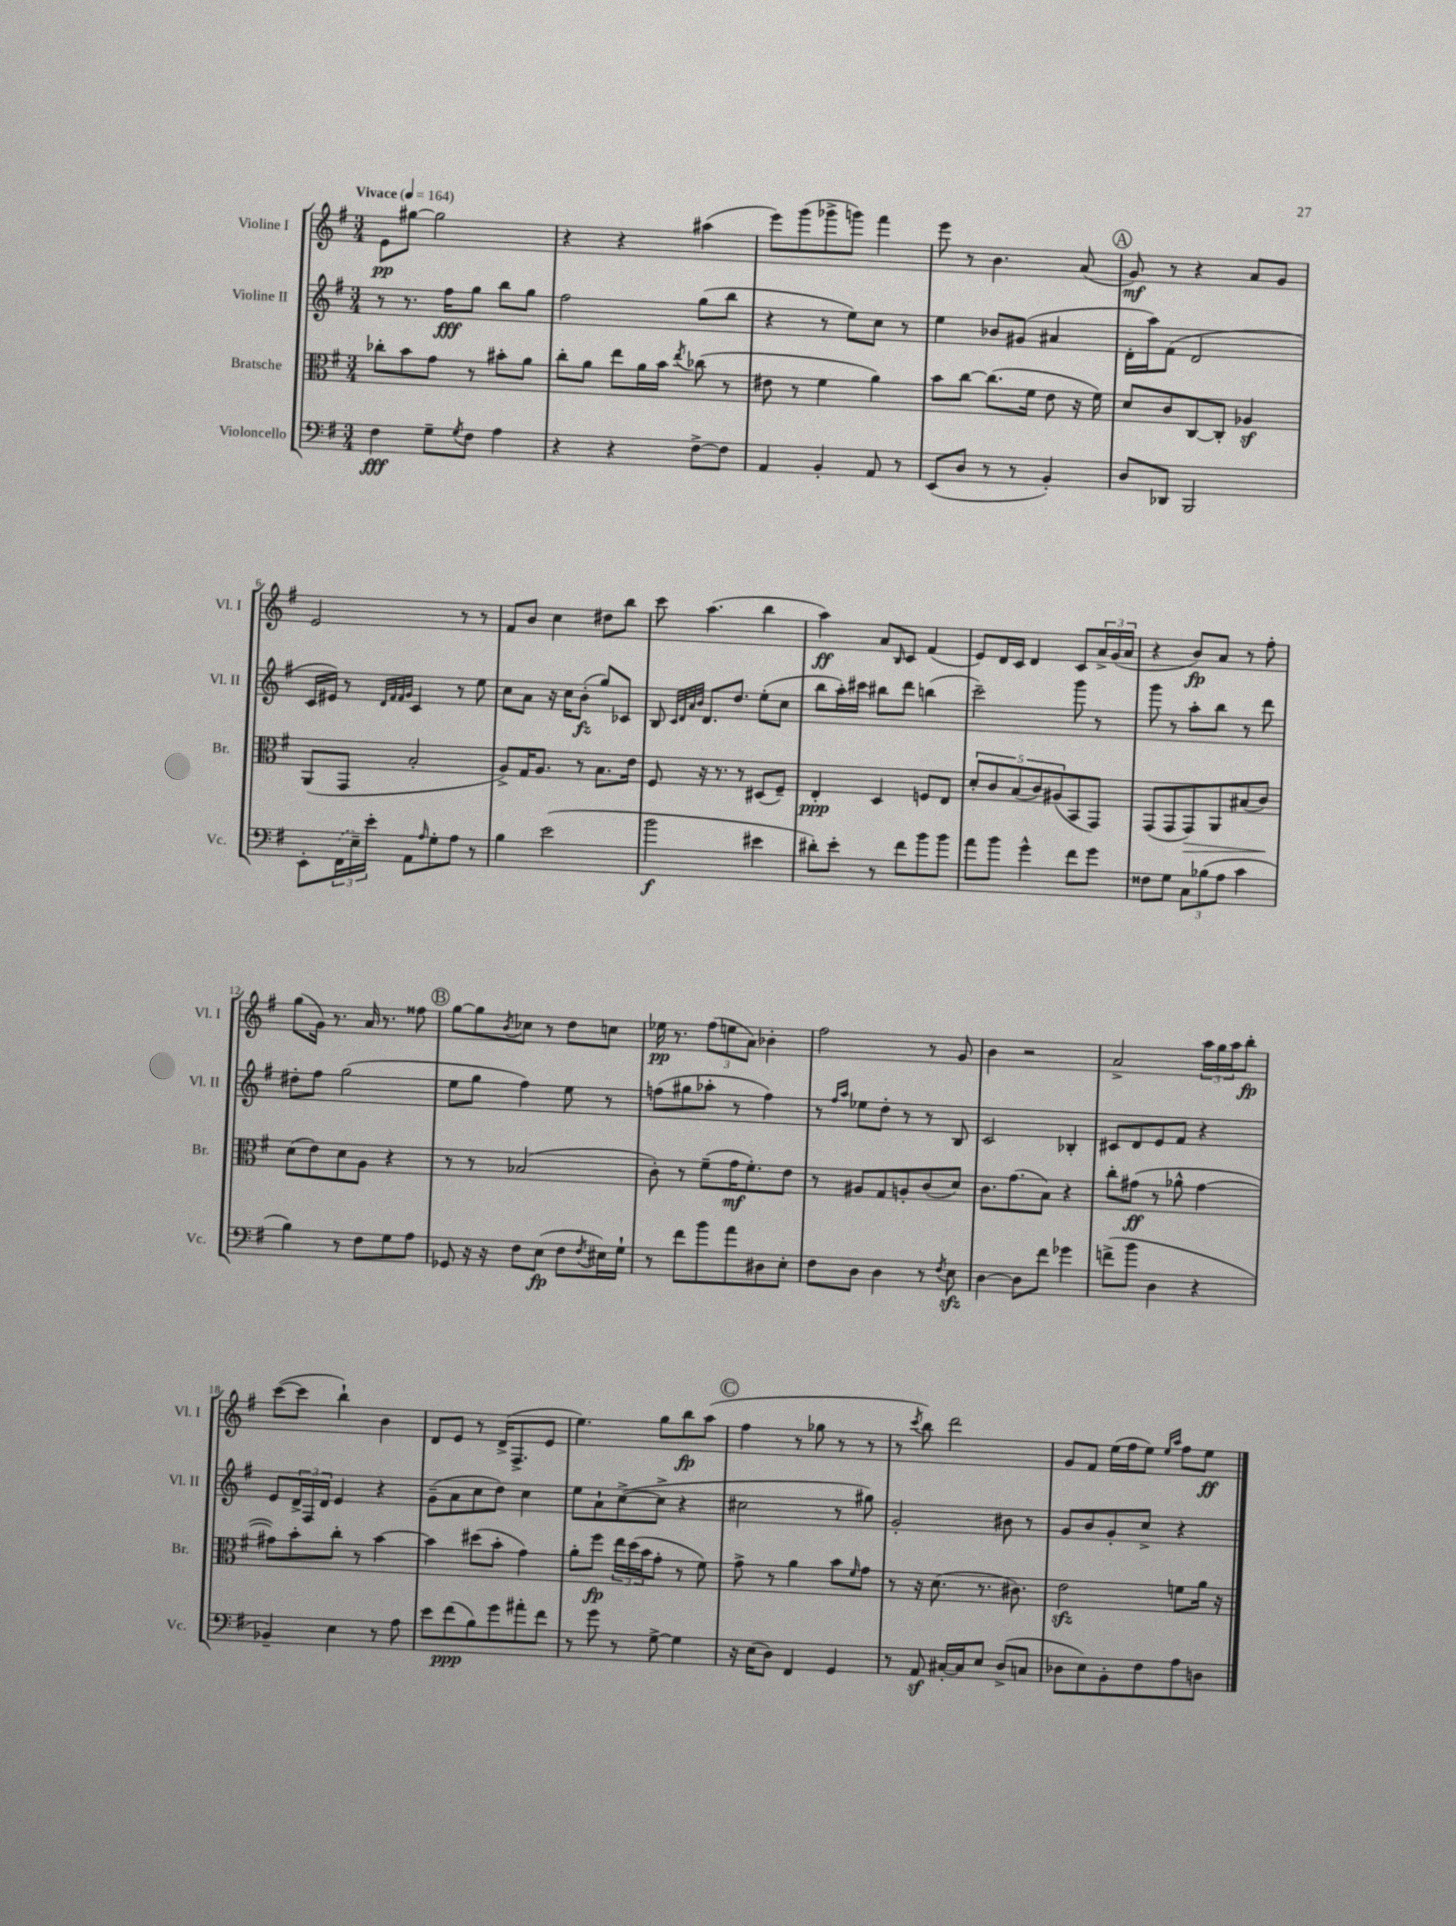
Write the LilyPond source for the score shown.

<<
\new StaffGroup <<
\new Staff = "s0" \with { instrumentName = "Violine I" shortInstrumentName = "Vl. I" } {
    \clef treble \key g \major \numericTimeSignature \time 3/4 \tempo "Vivace" 4 = 164
    e'8\pp gis''8~ gis''2 |
    r4 r4 ais''4( |
    e'''8) g'''8( ges'''8-> g'''8) fis'''4 |
    e'''8 r8 b'4. a'8( |
    \mark \markup { \circle "A" } g'8\mf) r8 r4 a'8 g'8 |
    e'2 r8 r8 |
    fis'8 b'8 c''4 dis''8 b''8 |
    c'''8 a''4.( b''4 |
    a''4\ff) a'8 \grace { b16 } c'8 fis'4( |
    e'8) d'16 c'16 d'4 c'8 \tuplet 3/2 { a'16-> g'16( a'16 } |
    r4 b'8\fp) a'8 r8 fis''8-. |
    g''8( g'16) r8. a'16 r8. fisis''8 |
    \mark \markup { \circle "B" } g''8~ g''8 \acciaccatura { b'8 } ces''8 r8 d''8 c''8 |
    ees''16\pp r8. \tuplet 3/2 { fis''8( e''8 a'8) } bes'4-. |
    fis''2 r8 g'8 |
    b'4 r2 |
    a'2-> \tuplet 3/2 { a''16 g''16 a''16 } b''8-.\fp |
    c'''8~( c'''8 b''4-!) b'4 |
    d'8 e'8 r8 d'16->( fis8.-> e'8 |
    e''4.) g''8 b''8\fp a''8( |
    \mark \markup { \circle "C" } fis''4 r8 ges''8 r8 r8 |
    r8 \acciaccatura { c'''8 } b''8) d'''2 |
    g'8 fis'8 e''16( fis''16 e''8) \grace { e''16 a''16 } fis''8 e''8\ff \bar "|." |
}
\new Staff = "s1" \with { instrumentName = "Violine II" shortInstrumentName = "Vl. II" } {
    \clef treble \key g \major \numericTimeSignature \time 3/4
    r8 r8. fis''16\fff g''8 b''8 g''8 |
    fis''2 g''8( b''8 |
    r4 r8 e''8) c''8 r8 |
    e''4 bes'8 gis'8( ais'4 |
    \mark \markup { \circle "A" } d'16-. a''16) fis'8( d'2 |
    c'16 eis'16) r8 \grace { d'32 fis'32 fis'32 g'32 } c'4 r8 e''8 |
    c''8 a'8 r16 c''16 b'8-.\fz( g''8) ces'8 |
    b8 \grace { c'32 d'32 a'32 b'32 } d'8. d''8. e''8-.( c''8 |
    b''8 a''16-.) cis'''16 bis''8 d'''8 b''4( |
    c'''2--) g'''8 r8 |
    g'''8 r8 a''8-. b''8 r8 d'''8 |
    dis''8-. fis''8 g''2( |
    \mark \markup { \circle "B" } e''8 g''8 fis''4) e''8 r8 |
    f''8( gis''8 aes''8-. r8 f''4) |
    r8 \grace { fis''16 a''16 } ees''8 d''8-. r8 r8 b8 |
    c'2 bes4-. |
    cis'8 d'8 e'8 fis'8 r4 |
    e'8 \tuplet 3/2 { d'16-> fis16 d'16 } e'4 r4 |
    g'8--( a'8 c''8 d''8) c''4 |
    e''8 a'8-! c''8~->( c''8-> r4 |
    \mark \markup { \circle "C" } cis''2 r8 gis''8) |
    g'2-. bis'8 r8 |
    g'8 b'8 g'8-. c''8-> r4 \bar "|." |
}
\new Staff = "s2" \with { instrumentName = "Bratsche" shortInstrumentName = "Br." } {
    \clef alto \key g \major \numericTimeSignature \time 3/4
    ces''8-. b'8 g'8 r8 bis'8-. a'8 |
    c''8-. a'8 e''8 a'16 b'16 \acciaccatura { e''8 } ces''8( r8 |
    eis'8 r8 fis'4 a'4) |
    b'8 c''8~ c''8.( fis'16 e'8 r16 fis'16) |
    \mark \markup { \circle "A" } d'8 c'8 c8~ c8-. aes4\sf |
    a,8( g,8 b2-. |
    a8->) g16 a8. r8 b8. e'16 |
    fis8 r16 r8. r8 dis8( fis8--) |
    e4-.\ppp d4 f8 e8 |
    \tuplet 5/4 { d'8-. c'8 b8( c'8) ais8( } b,8 g,8) |
    g,8( g,8 g,8\>) a,8 bis8( c'8\!) |
    d'8( e'8) d'8 a8 r4 |
    \mark \markup { \circle "B" } r8 r8 bes2( |
    c'8-.) r8 fis'8--( g'16\mf fis'8.-.) e'8 |
    r8 ais8 g8 a8-. c'8( d'8) |
    c'8. g'8.( b8) r4 |
    c''8-. gis'8\ff( r8 aes'8-^ gis'4~ |
    gis'8) b'8-. c''8-. r8 b'4~ |
    b'4 dis''8( b'8-. g'4) |
    a'8-. fis''8\fp \tuplet 3/2 { e''16 d''16( b'16 } g'8-. r8 fis'8) |
    \mark \markup { \circle "C" } g'8-> r8 a'4 b'8 \grace { fis'16 } g'8 |
    r8 r16 d'8.( r8. cis'8.) |
    e'2\sfz f'8 a'16 r16 \bar "|." |
}
\new Staff = "s3" \with { instrumentName = "Violoncello" shortInstrumentName = "Vc." } {
    \clef bass \key g \major \numericTimeSignature \time 3/4
    fis4\fff g8-- \acciaccatura { g8 } fis8 a4 |
    r4 r4 fis8~-> fis8 |
    a,4 b,4-. a,8 r8 |
    e,8( d8 r8 r8 b,4-.) |
    \mark \markup { \circle "A" } d8 des,8 b,,2 |
    e,8-. \tuplet 3/2 { \once \slurDashed fis,16( e16--) e'16-. } a,8 \grace { a16 } g8-. a8 r8 |
    b4 e'2( |
    b'2\f eis'4 |
    dis'8-.) e'8-. r8 fis'8 b'8 b'8 |
    a'8 b'8 g'4-^ fis'8 g'8 |
    fisis8 g8 \tuplet 3/2 { c8 bes8( a8 } c'4 |
    b4) r8 fis8 g8 a8 |
    \mark \markup { \circle "B" } ges,8 r16 r16 fis8 e8\fp( fis8 \acciaccatura { fis8 } eis16) g16-! |
    r8 fis'8 b'8 a'8 dis8 e8-. |
    fis8 d8 d4 r8 \acciaccatura { fis8 } e8\sfz |
    d4~ d8 fis'8 ges'4 |
    f'8->( b'8 d4 r4 |
    bes,4--) e4 r8 a8 |
    e'8 fis'8\ppp( b8) g'8 ais'8-. fis'8 |
    r8 g'8 r8 g8~-> g4 |
    \mark \markup { \circle "C" } r16 e16( d8) fis,4 g,4 |
    r8 a,8\sf cis16~-. cis16 e8 d8->( c8 |
    des8 e8) b,8-. fis8 a8 d8 \bar "|." |
}
>>
>>
